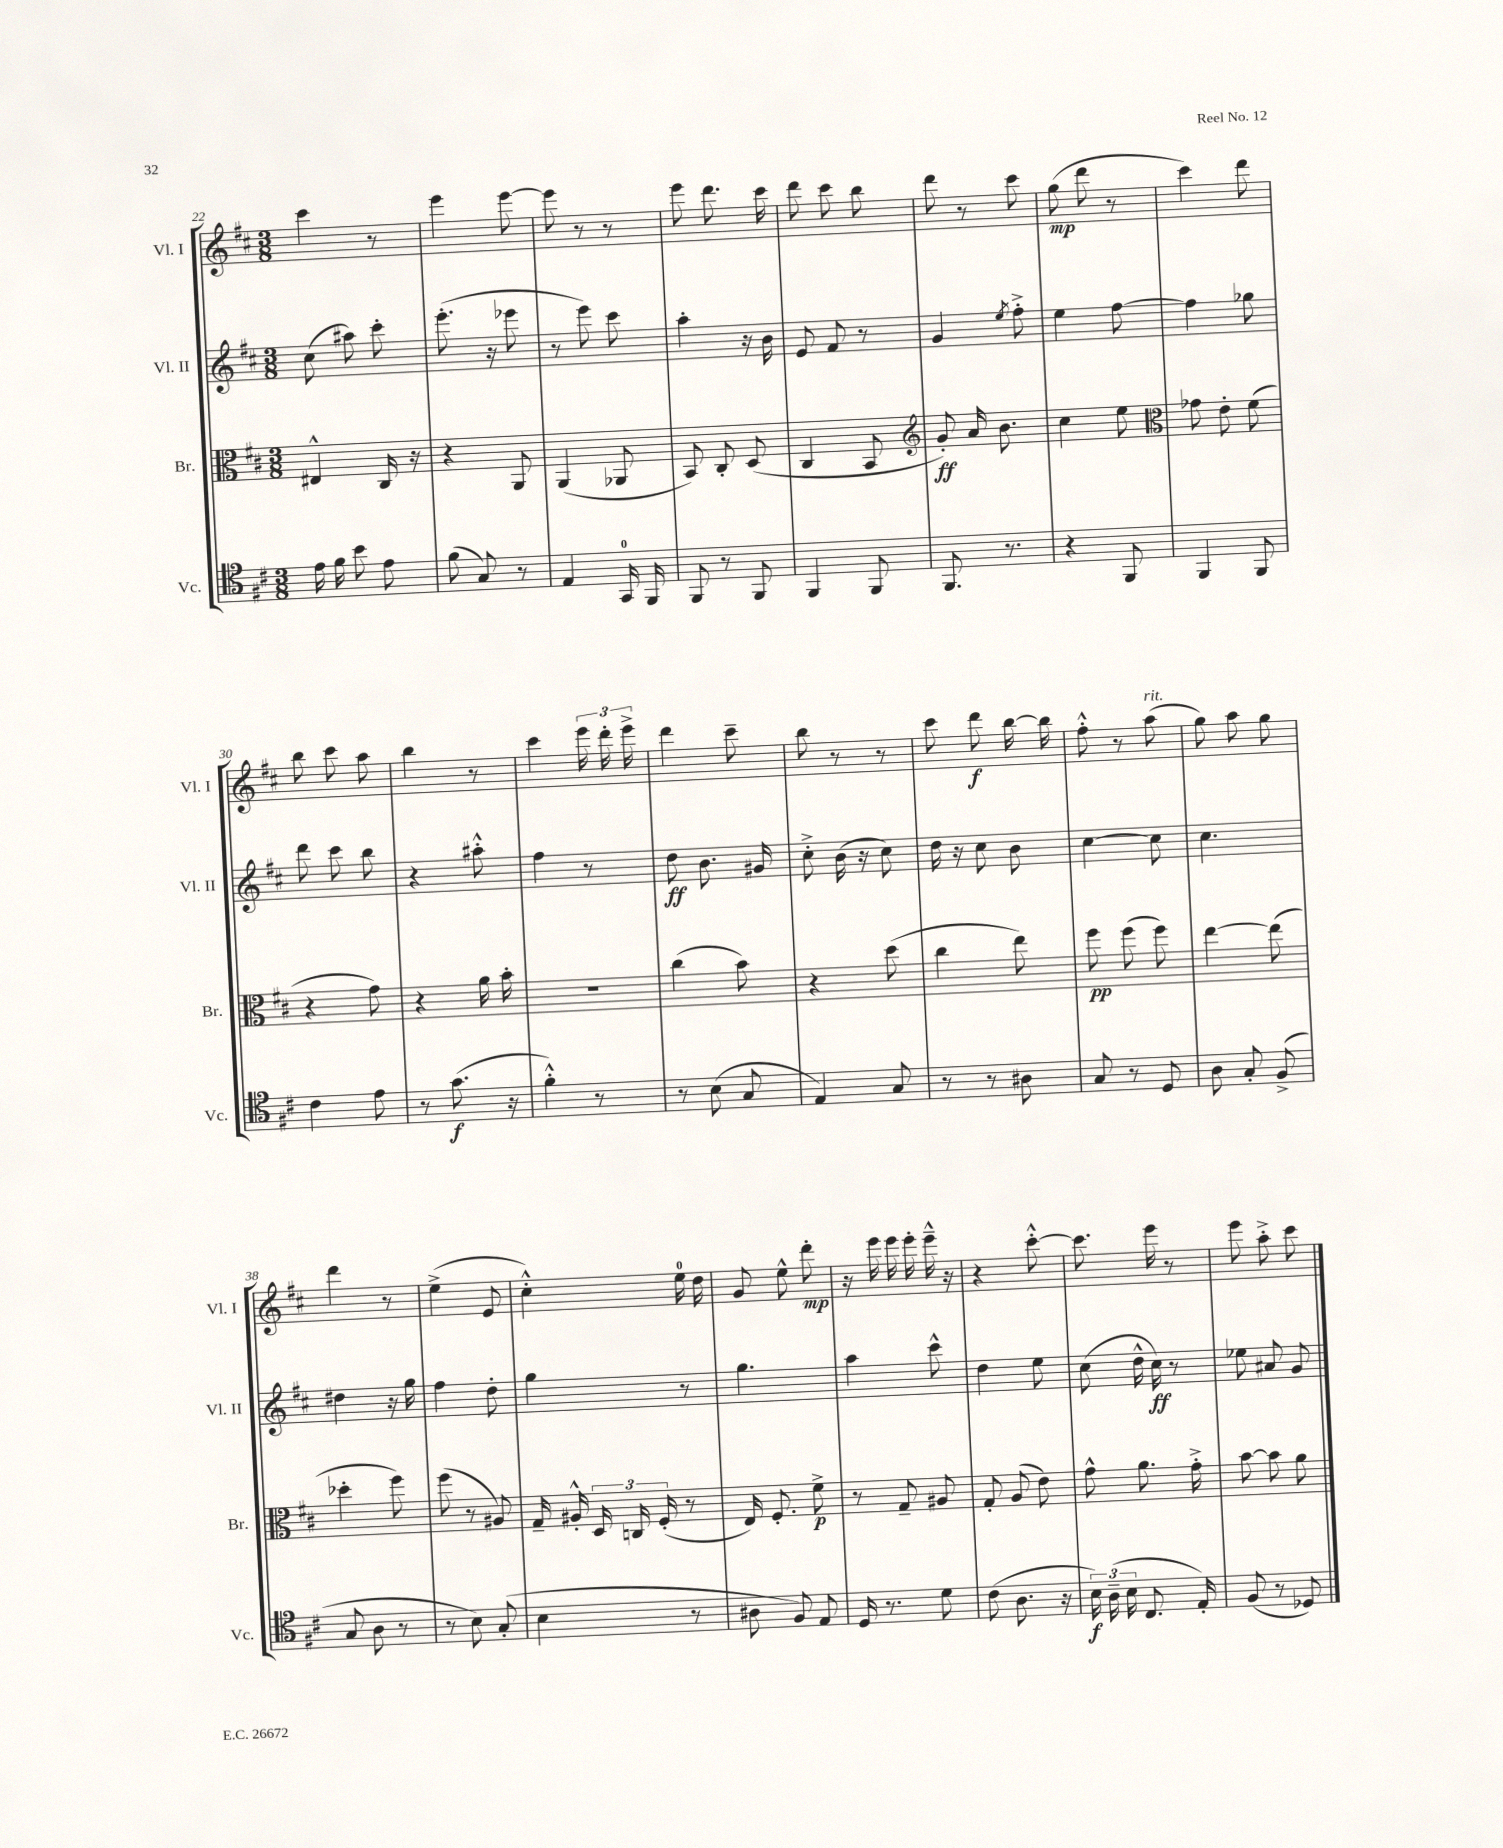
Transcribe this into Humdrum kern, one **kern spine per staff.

**kern	**kern	**kern	**kern
*staff4	*staff3	*staff2	*staff1
*clefC4	*clefC3	*clefG2	*clefG2
*k[f#c#]	*k[f#c#]	*k[f#c#]	*k[f#c#]
*M3/8	*M3/8	*M3/8	*M3/8
16e\	4E#^^/	(8cc#\	4ccc#\
16f#\	.	.	.
8b\	.	8aa#\)	.
8e\	16C#/	8ccc#'\	8r
.	16r	.	.
=	=	=	=
(8f#\	4r	(8.eee'\	4eee\
8G/)	.	.	.
.	.	16r	.
8r	8AA/	8eee-\	[8eee\
=	=	=	=
4E/	(4AA/	8r	8eee\]
.	.	8eee\)	8r
16GG/	8AA-/	8ccc#\	8r
16FF#/	.	.	.
=	=	=	=
8FF#/	8BB/)	4aa'\	8eee\
8r	8C#'/	.	8.ddd\
8FF#/	(8D/	16r	.
.	.	16b\	16ccc#\
=	=	=	=
4FF#/	4C#/	8e/	8ddd\
.	.	8f#/	8ccc#\
8FF#/	8BB/	8r	8bb\
=	=	=	=
*	*clefG2	*	*
8.FF#/	8g'/)	4g/	8ddd\
.	16a/	.	8r
8.r	8.b\	.	.
.	.	8qee/	.
.	.	8ff#'^\	8ccc#\
=	=	=	=
4r	4cc#\	4ee\	(8gg\
.	.	.	8ddd\
8FF#/	8ee\	[8ff#\	8r
=	=	=	=
*	*clefC3	*	*
4FF#/	8g-\	4ff#\]	4ccc#\)
.	8e'\	.	.
8FF#/	(8f#\	8gg-\	8ddd\
=	=	=	=
4c#\	4r	8ddd\	8bb\
.	.	8ccc#\	8ccc#\
8e\	8g\)	8bb\	8aa\
=	=	=	=
8r	4r	4r	4bb\
(8.g\	.	.	.
.	16a\	8aa#'^^\	8r
16r	16b'\	.	.
=	=	=	=
4f#'^^\)	4.r	4ff#\	4ccc#\
8r	.	8r	24eee\
.	.	.	24ddd'\
.	.	.	24eee^\
=	=	=	=
8r	(4cc#\	8dd\	4ddd\
(8B\	.	8.b\	.
8G/	8b\)	.	8ccc#~\
.	.	16g#/	.
=	=	=	=
4E/)	4r	8cc#'^\	8bb\
.	.	(16b\	8r
.	.	16r	.
8G/	(8dd\	8cc#\)	8r
=	=	=	=
8r	4cc#\	16dd\	8ccc#\
.	.	16r	.
8r	.	8cc#\	8ddd\
8A#\	8ee\)	8b\	[16bb\
.	.	.	16bb\]
=	=	=	=
8G/	8ff#\	[4cc#\	8ff#'^^\
8r	(8ff#\	.	8r
8D/	8ff#\)	8cc#\]	(8aa\
=	=	=	=
8A\	[4ee\	4.cc#\	8gg\)
8G'/	.	.	8aa\
(8F#^/	(8ee\]	.	8gg\
=	=	=	=
8G/	4dd-'\	4dd#\	4ddd\
8A\	.	.	.
8r	8ff#\)	16r	8r
.	.	16gg\	.
=	=	=	=
8r	(8ff#\	4ff#\	(4ee^\
8B\)	8r	.	.
(8G'/	8A#/)	8dd'\	8e/
=	=	=	=
4B\	16G~/	4gg\	4cc#'^^\)
.	16A#'^^/	.	.
.	24D/	.	.
.	24C/	.	.
.	(24F#'/	.	.
8r	8r	8r	16ee\
.	.	.	16dd\
=	=	=	=
8A#\	16E/)	4.gg\	8g/
.	8.F#'/	.	.
8F#/)	.	.	8ee^^\
8E/	8f#^\	.	8ddd'\
=	=	=	=
16D/	8r	4aa\	16r
8.r	.	.	16eee\
.	8G~/	.	16eee\
.	.	.	16eee'\
8d\	8A#/	8ccc#^^\	16eee~^^\
.	.	.	16r
=	=	=	=
(8c#\	8G'/	4dd\	4r
8.A\	(8A/	.	.
.	8e\)	8ee\	[8ccc#'^^\
16r	.	.	.
=	=	=	=
24B\)	8g^^\	(8cc#\	8.ccc#\]
(24A~\	.	.	.
24B\	.	.	.
8.C#/	8.a\	16dd^^\	.
.	.	16cc#\)	16eee\
.	.	8r	8r
16E'/)	16g'^\	.	.
=	=	=	=
(8F#/	[8b\	8ee-\	8eee\
8r	8b\]	8a#/	8aa'^\
8D-/)	8a\	8g/	8ccc#\
==	==	==	==
*-	*-	*-	*-
